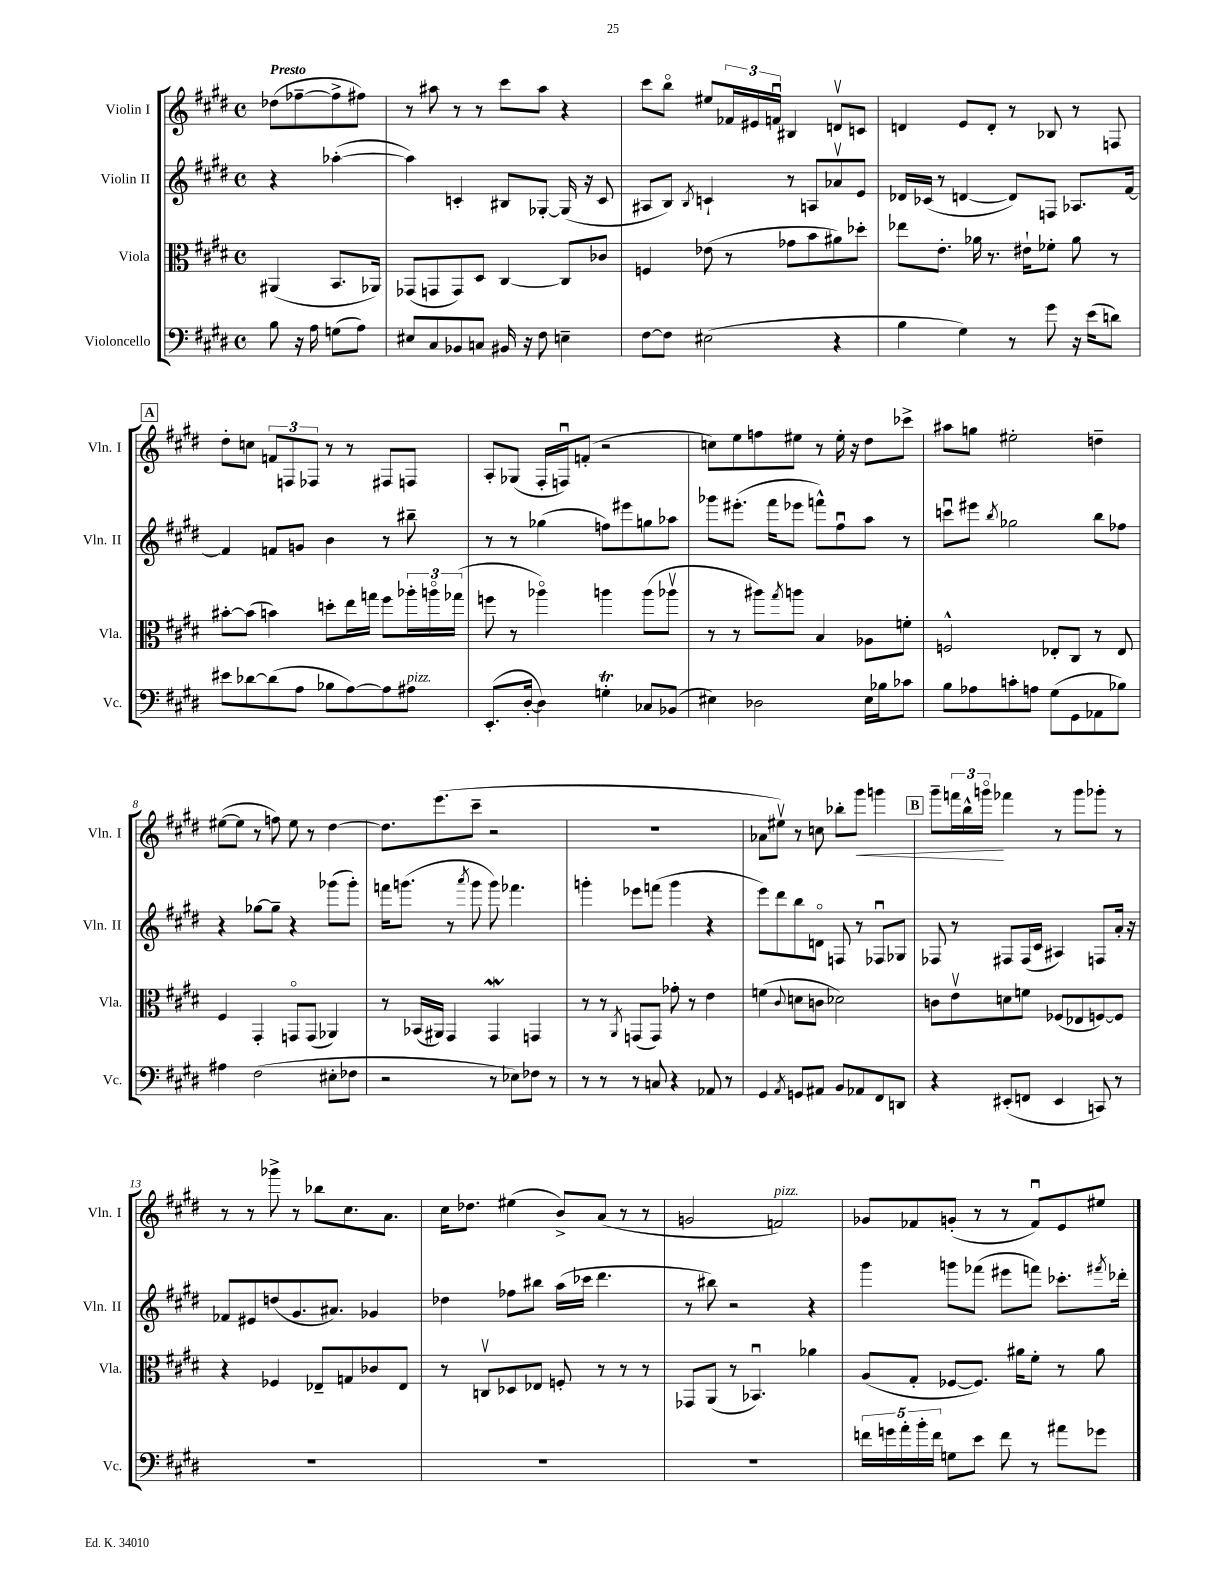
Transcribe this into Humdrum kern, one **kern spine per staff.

**kern	**kern	**kern	**kern	**dynam
*part4	*part3	*part2	*part1	*part1
*staff4	*staff3	*staff2	*staff1	*staff1
*I"Violoncello	*I"Viola	*I"Violin II	*I"Violin I	*
*I'Vc.	*I'Vla.	*I'Vln. II	*I'Vln. I	*
*clefF4	*clefC3	*clefG2	*clefG2	*
*k[f#c#g#d#]	*k[f#c#g#d#]	*k[f#c#g#d#]	*k[f#c#g#d#]	*
*M4/4	*M4/4	*M4/4	*M4/4	*
*met(c)	*met(c)	*met(c)	*met(c)	*
=	=	=	=	=
!	!	!	!LO:TX:a:B:t=Presto	!
8B\	(4AA#X/	4r	(8dd-X\L	.
16r	.	.	[8ff-X~\	.
16A\	.	.	.	.
(8Gn\L	8.BB/L	([4aa-X'\	8ff-^\]	.
8A\J)	.	.	8ff#X\J)	.
.	16AA-X/Jk)	.	.	.
=1	=1	=1	=1	=1
8E#X/L	(8GG-X/L	4aa-\])	8r	.
8C#/	8GGn/	.	8aa#X\	.
8BB-X/	8GG/)	4cn'/	8r	.
8Cn/J	8D#/J	.	8r	.
16BB#X/	[4C#/	8B#X/L	8ccc#\L	.
16r	.	.	.	.
8F#\	.	[8G-X'/J	8aa#\J	.
4En~\	8C#/L]	(16G-/]	4r	.
.	.	16r	.	.
.	8c-X/J	8c/	.	.
=2	=2	=2	=2	=2
[8F#\L	4Fn/	8A#X/L	8ccc#\L	.
8F#\J]	.	8B/J)	8bb\J	.
.	.	8qB/	.	.
(2E#X\	(8e-X\	4cn`/	8ee#X/L	.
.	8r	.	24f-X/L	.
.	.	.	24e#X/	.
.	.	.	24fnu/JJ	.
.	8g-X\L	8r	4B#X/	.
.	8b\	8An/L	.	.
4r	8a#X\)	8a-Xv/	8dnv/L	.
.	8dd-X'\J	8e/J	8cn/J	.
=3	=3	=3	=3	=3
4B\	8ee-X\L	16d-X/LL	4dn/	.
.	.	(16c-X/JJ	.	.
.	8.e'\J	8r	.	.
4G#\)	.	[4dn/	8e/L	.
.	16a-X\	.	.	.
.	8.r	.	8d'/J	.
8r	.	8d/L])	8r	.
.	16e#X`\KL	.	.	.
8g#\	8f-X'\J	8Fn/J	8B-X/	.
16r	8a-\	8.A-X/L	8r	.
(16e\KL	.	.	.	.
8dn\J)	8r	.	8Fn/	.
.	.	[16f#/Jk	.	.
!!LO:LB:g=z
!!LO:REH:place=s1:t=A
=4	=4	=4	=4	=4
8e#X\L	[8b#X'\L	4f#/]	8dd#'\L	.
[8d-X\	(8b#\J]	.	8ccn\J	.
(8d-\]	4bn\)	8fn/L	12fn/L	.
.	.	.	12Fn/	.
8A\J	.	8gn/J	.	.
.	.	.	12F-X/J	.
8B-X\L	8ddn'\L	4b\	8r	.
[8A\)	16ee\L	.	8r	.
.	16ggn\JJ	.	.	.
8A\]	8ff#\L	8r	8F#X/L	.
!LO:TX:a:i:t=pizz.	!	!	!	!
8A#X\J	24aa-X'\L	8bb#X~\	8Fn/J	.
.	24aan\	.	.	.
.	(24gg-X\JJ	.	.	.
=5	=5	=5	=5	=5
(8.EE'/L	8ffn\	8r	8A'/L	.
.	8r	8r	(8G-X/J	.
[16D#'/Jk	.	.	.	.
4D#\])	4aa-X\)	(4gg-X\	16F#'/LL	.
.	.	.	16Fnu/J)	.
.	.	.	(8fn'/J	.
4GnT'\	4aan\	8ffn\L)	2r	.
.	.	8eee#X\	.	.
8C-X/L	(8aa\L	8ggn\	.	.
(8BB-X/J	8aa-Xv\J	8aa-X\J	.	.
=6	=6	=6	=6	=6
4E#X\)	8r	8ggg-X\L	8ccn\L)	.
.	8r	(8.eee#X'\J	8ee\	.
2D-X\	8aa#X\L)	.	8ffn\	.
.	.	16fff#\KL	.	.
.	8qgg#/	.	.	.
.	8aan\J	8eee-X\J	8ee#X\J	.
.	4B/	8fffn^^\L)	8r	.
.	.	8ff#u\	16ee#'\	.
.	.	.	16r	.
16E#\LL	8A-X\L	8aa\J	8dd#\L	.
16B-X\J	.	.	.	.
8c-X\J	8fn'\J	8r	8ccc-X^\J	.
=7	=7	=7	=7	=7
8B\L	2Fn^^/	8cccnu\L	8aa#X\L	.
8A-X\	.	8eee#X\J	8ggn\J	.
.	.	8qbb/	.	.
8cn'\	.	2gg-X\	2ee#X'\	.
8An\J	.	.	.	.
(8G#\L	8E-X'/L	.	.	.
8GG#\	8C#/J	.	.	.
8AA-X\	8r	8bb\L	4ddn~\	.
8B-X\J)	8E-/	8ff-X\J	.	.
!!LO:LB:g=z
=8	=8	=8	=8	=8
4A#X\	4F#/	4r	([8ee#X\L	.
.	.	.	8ee#\J]	.
(2F#\	4GG#'/	[8gg-X\L	8r	.
.	.	8gg-~\J]	8ffn\)	.
.	8GGn/L	4r	8ee#\	.
.	(8GG/J	.	8r	.
8E#X'\L	4AA-X/)	(8ggg-X\L	[4dd#\	.
8F-X\J	.	8ggg-'\J)	.	.
=9	=9	=9	=9	=9
2r	8r	16fffn\KL	8.dd#\L]	.
.	.	(8.gggn\J	.	.
.	(16BB-X/LL	.	.	.
.	16AA#X/JJ)	.	(8.eee\	.
.	4GG#/	8r	.	.
.	.	8qaaa/	.	.
.	.	8ggg\	8ccc#~\J	.
8r	4GG#W/	8ggg\)	2r	.
8E-X\L)	.	4.fff-X\	.	.
8F-X\J	4GGn/	.	.	.
8r	.	.	.	.
=10	=10	=10	=10	=10
8r	8r	4gggn'\	1r	.
8r	8r	.	.	.
.	8qAA/	.	.	.
8r	(8GGn/L	8eee-X\L	.	.
8Cn/	8GG/J)	(8fffn\J	.	.
4r	8g-X'\	4ggg\	.	.
.	8r	.	.	.
8AA-X/	4e\	4r	.	.
8r	.	.	.	.
=11	=11	=11	=11	=11
4GG#/	(4fn\	8eee\L)	8a-X\L	.
.	.	8ddd#\	8ee#Xv\J)	.
8qAA/	8qqc#/	.	.	.
8GGn/L	8dn\L	8bb\	8r	.
8AA#X/J	8cn\J	8dn\J	8ccn\	.
8BB/L	2d-X\)	8Fn/	8bb-X'\L	.
!	!	!	!	!LO:HP:b
8AA-X/	.	8r	8ggg#\J	<
8FF#/	.	8F-Xu/L	4gggn\	.
8DDn/J	.	8G-X/J	.	.
!!LO:REH:place=s1:t=B
=12	=12	=12	=12	=12
4r	8cn\L	8F-X/	8ggg#~\L	.
.	8ev\	8r	24fffn\L	.
.	.	.	24bb^^\	.
.	.	.	24gggn\JJ	.
(8EE#X'/L	8dn\	8F#X/L	4fff-X\	[
8FFn/J	8fn\J	(16F#/L	.	.
.	.	16c#/JJ	.	.
4EE#/	(8F-X/L	4A#X/)	8r	.
.	8E-X/	.	8ggg\L	.
8CCn/)	[8Fn/)	8Fn/L	8ggg-X'\J	.
8r	8F/J]	16a'/Jk	8r	.
.	.	16r	.	.
!!LO:LB:g=z
=13	=13	=13	=13	=13
1r	4r	8f-X/L	8r	.
.	.	8e#X/	8r	.
.	4F-X/	(8ddn/	8ggg-X^\	.
.	.	8.g#/	8r	.
.	8E-X~/L	.	8bb-X\L	.
.	.	8.a#X/J)	.	.
.	8Gn/	.	8.cc#\	.
.	8c-X/	4g-X/	.	.
.	.	.	8.a\J	.
.	8E-/J	.	.	.
=14	=14	=14	=14	=14
1r	8r	4dd-X\	16cc#\KL	.
.	.	.	8.dd-X\J	.
.	8Cnv/L	.	.	.
.	8D-X/	8ff-X\L	(4ee#X\	.
.	8E-X/J	8bb#X\J	.	.
.	8Fn'/	(16aa\LL	8b^/L)	.
.	.	16ccc-X\JJ	.	.
.	8r	4.ddd#\	(8a/J	.
.	8r	.	8r	.
.	8r	.	8r	.
=15	=15	=15	=15	=15
1r	8GG-X/L	8r	2gn/	.
.	(8AA/J	8bb#X\)	.	.
.	8r	2r	.	.
.	4.BB-Xu/)	.	.	.
!	!	!	!LO:TX:a:i:t=pizz.	!
.	.	.	2fn/)	.
.	4a-X\	4r	.	.
=16	=16	=16	=16	=16
20fn\LL	(8A/L	4ggg#\	8g-X/L	.
20gn\	.	.	.	.
20a'\	.	.	.	.
.	8G#'/J	.	8f-X/	.
20b'\	.	.	.	.
20f\JJ	.	.	.	.
8Gn\L	[8F-X/L	8gggn\L	(8gn'/J	.
8e\J	8.F-/J])	(8fff-X\J	8r	.
8f\	.	8eee#X\L	8r	.
.	16a#X\KL	.	.	.
8r	8f#'\J	8fffn\J)	8f-u/L)	.
8a#X\L	8r	8.ccc-X'\L	8e/	.
8g-X\J	8a#\	.	8ee#X/J	.
.	.	8qfff#X/	.	.
.	.	16ddd-X'\Jk	.	.
==	==	==	==	==
*-	*-	*-	*-	*-
